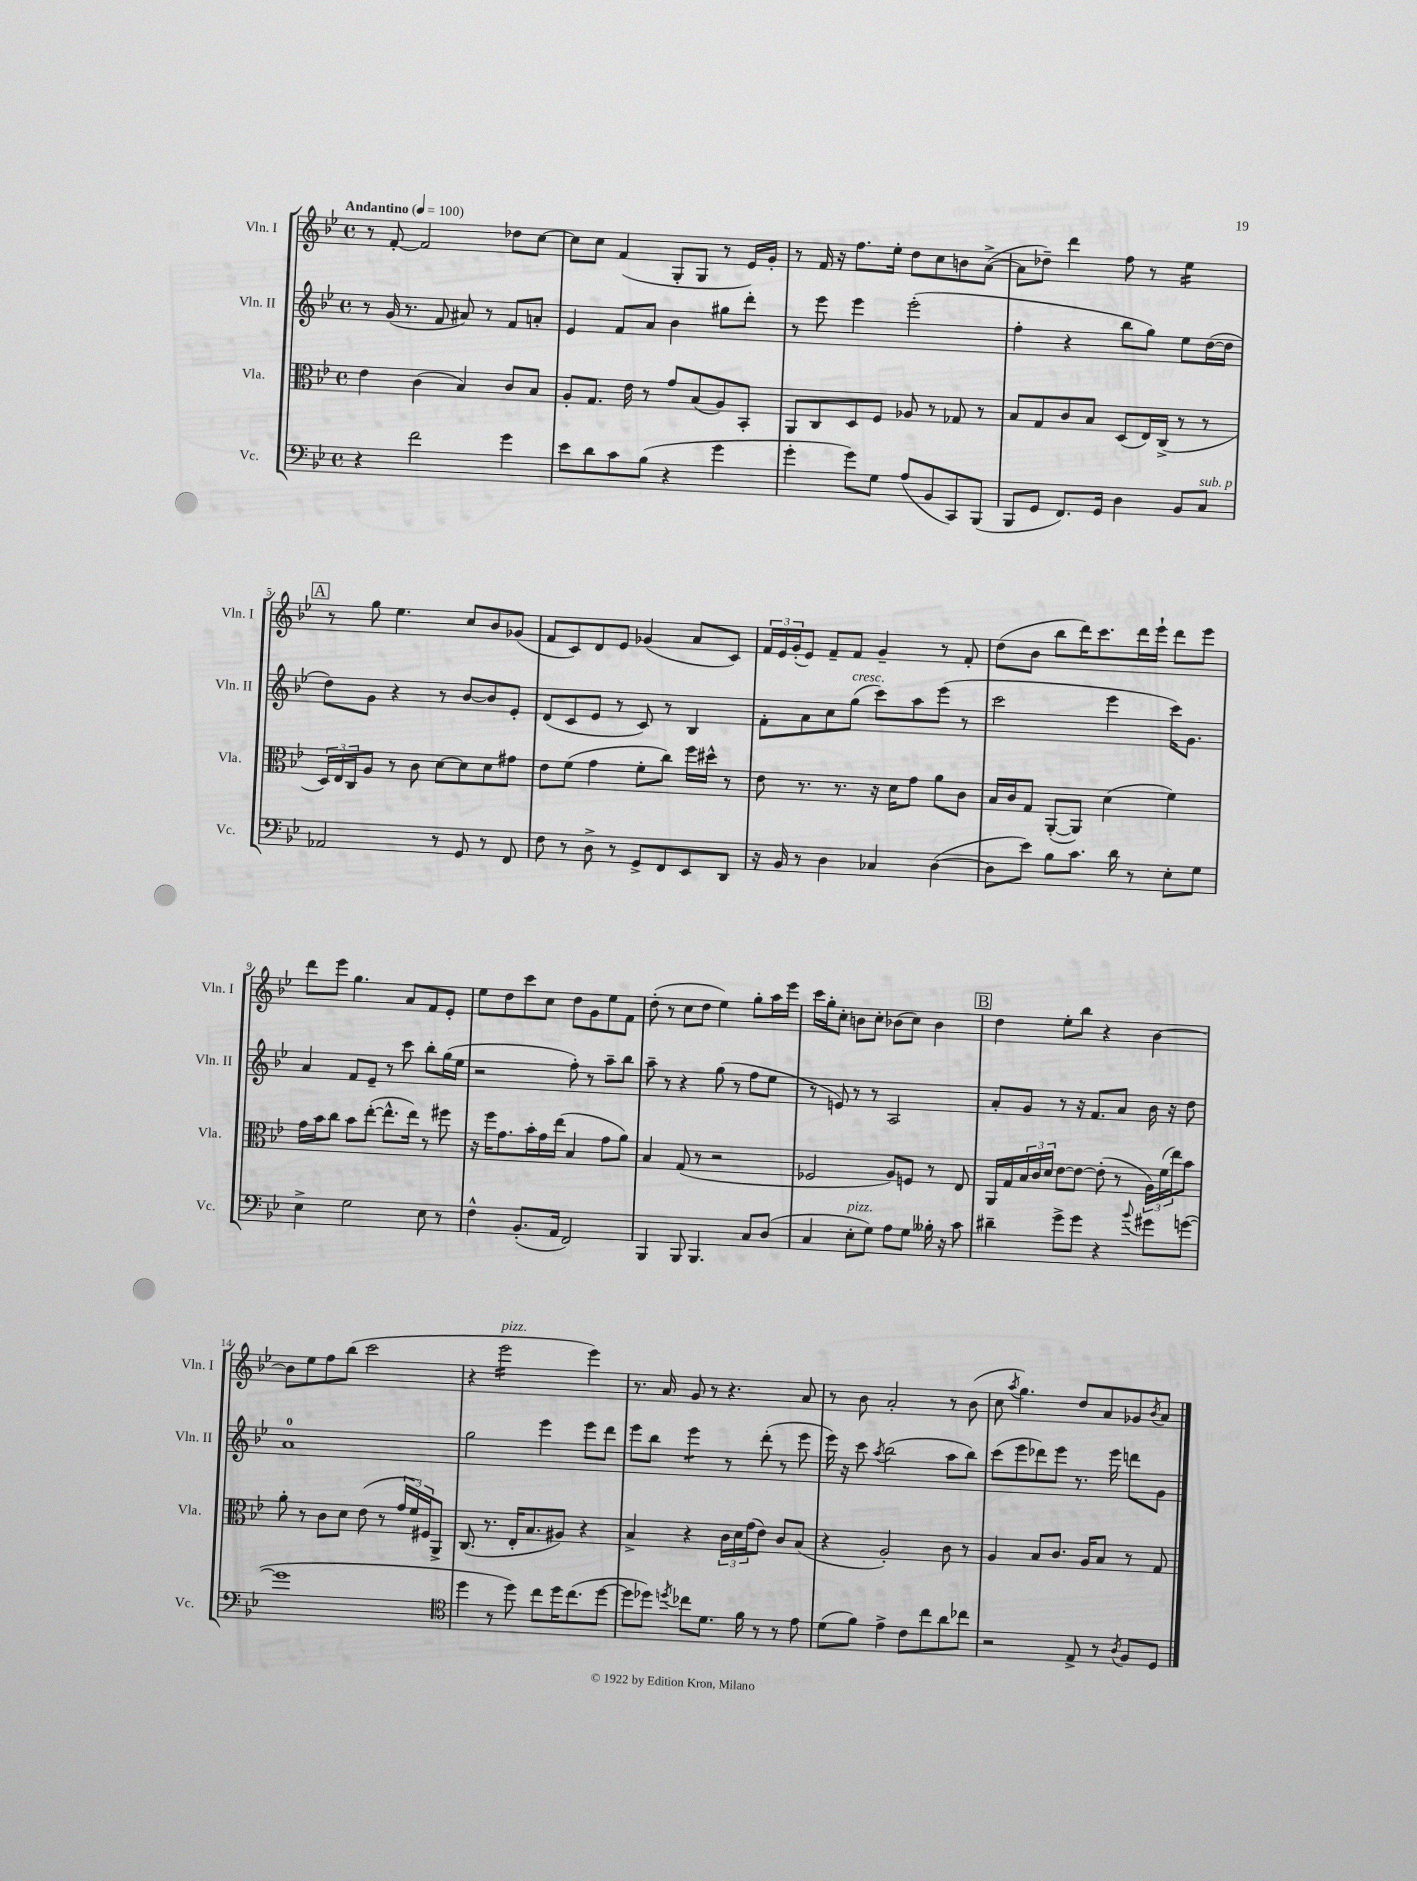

**kern	**kern	**kern	**kern
*part4	*part3	*part2	*part1
*staff4	*staff3	*staff2	*staff1
*I"Vc.	*I"Vla.	*I"Vln. II	*I"Vln. I
*I'Vc.	*I'Vla.	*I'Vln. II	*I'Vln. I
*clefF4	*clefC3	*clefG2	*clefG2
*k[b-e-]	*k[b-e-]	*k[b-e-]	*k[b-e-]
*M4/4	*M4/4	*M4/4	*M4/4
*met(c)	*met(c)	*met(c)	*met(c)
*MM100	*MM100	*MM100	*MM100
=1	=1	=1	=1
!	!	!	!LO:TX:a:B:t=Andantino
4r	4e-\	8r	8r
.	.	(16g/	[8f'/
.	.	8.r	.
2f\	(4c\	.	2f/]
.	.	8f/	.
.	4B-/)	8a#X/)	.
.	.	8r	.
4g\	8c/L	8f/L	8dd-X\L
.	8B-/J	8an'/J	[8cc\J
=2	=2	=2	=2
8e-\L	8A'/L	4e-/	8cc\L]
8d\	8.G/J	.	8cc\J
8c\	.	8f/L	(4f/
.	16e-\	.	.
(8B-\J	8r	8a/J	.
4r	8g/L	4b-\	8G'/L
.	(8B-/	.	8G/J
4g\	8A/)	8gg#X\L	8r
.	8BB-'/J	8ddd'\J	16e-/LL)
.	.	.	16g'/JJ
=3	=3	=3	=3
4g'\	8AA/L	8r	8r
.	8C/	8eee-\	16f/
.	.	.	16r
8g\L)	8D/	4eee-\	8.ff\L
8G\J	8F/J	.	.
.	.	.	16ee-'\Jk
(8A/L	8A-X/	(2eee-'\	8dd\L
8BB-/	8r	.	8cc\
8CC/)	8G-X/	.	8bn\
(8BBB-/J	8r	.	([8a^\J
=4	=4	=4	=4
8BBB-/L	8B-/L	4ff'\	8a\L]
8GG/J	8G/	.	8dd-X~\J)
8.FF/L)	8c/	4r	4ddd\
.	8B-/J	.	.
16GG/Jk	.	.	.
4D\	(8D/L	8bb-\L	8ff\
.	16E-/L)	8gg\J)	8r
.	(16C^/JJ	.	.
*	*	*	*tremolo
8BB-/L	8r	8ee-\L	16ee-\LL
.	.	.	16ee-\
!LO:TX:a:i:t=sub. p	!	!	!
8C/J	8r	([16dd\L	16ee-\
.	.	16dd\JJ]	16ee-\JJ
*	*	*	*Xtremolo
!!LO:LB:g=z
!!LO:REH:place=s1:t=A
=5	=5	=5	=5
2AA-X/	24D/LL)	8dd\L)	8r
.	24E-/	.	.
.	24C/J	.	.
.	8A/J	8g\J	8gg\
.	8r	4r	4.ee-\
.	8c\	.	.
8r	[8d\L	8r	.
8GG/	8d\]	[8b-/L	8cc/L
8r	8d\	8b-/]	8b-/
8FF/	8g#X\J	8e-'/J	(8g-X/J
=6	=6	=6	=6
8F\	8e-\L	(8d/L	8f/L
8r	(8f\J	8c/	8c/)
8D^\	4g\	8e-/J	8d/
8r	.	8r	8e-/J
8GG^/L	8f'\L	8c/)	(4g-X/
8FF/	8cc\J)	8r	.
8EE-/	16ff\LL	4B-/	8a/L
.	16dd#X^^\JJ	.	.
8DD/J	8r	.	8c/J)
=7	=7	=7	=7
16r	8e-\	8f'\L	24f/LL
.	.	.	24e-/
16BB-/	.	.	.
.	.	.	(24g'/J
8r	8.r	8a\	8e-/J)
4D\	.	8cc\	8f~/L
.	8.r	.	.
!	!	!LO:TX:a:i:t=cresc.	!
.	.	(8gg\J	8f/J
4C-X/	16r	8ccc\L)	4g~/
.	16d\KL	.	.
.	8g\J	8aa\	.
([4D\	8a\L	(8eee-\J	8r
.	8c\J	8r	8f'/
=8	=8	=8	=8
8D\L]	16B-/LL	2ccc\	(8dd\L
.	16c/J	.	.
8e-\J)	8G/J	.	8b-\J
8B-\L	([8AA'/L	.	8bb-\L
8.c\J	8AA/J])	.	16ddd\K)
.	.	.	8.ccc\
.	(4d\	4eee-\	.
16d\	.	.	.
8r	.	.	16ddd\L
.	.	.	16eee-`\JJ
8E-'\L	4f\)	16ccc\KL)	8ddd\L
.	.	8.g\J	.
8G\J	.	.	8eee-\J
!!LO:LB:g=z
=9	=9	=9	=9
4E-^\	16g\LL	4a/	8ddd\L
.	16b-\J	.	.
.	8cc\J	.	8eee-\J
2G\	8b-\L	8f/L	4.gg\
.	([8ee-'\J	8e-~/J	.
.	8.ee-^^\L]	8r	.
.	.	8ccc\	8a/L
.	16ee-\Jk)	.	.
8E-\	8r	8bb-'\L	8f/
8r	8ff#X\	(16gg\L	8e-'/J
.	.	16ee-\JJ	.
=10	=10	=10	=10
4F^^\	16r	2r	8ee-\L
.	16ff\KL	.	.
.	8.g\	.	8dd\
(8.BB-'/L	.	.	8ccc\
.	16b-'\L	.	.
.	16g\	.	8cc\J
16AA/Jk	(16ee-\JJ	.	.
2FF/)	4B-/	8ff'\)	8dd\L
.	.	8r	8g\
.	8g\L	8aa~\L	8ee-\
.	8a\J)	8bb-\J	8f\J
=11	=11	=11	=11
4BBB-/	4B-/	8aa~\	(8dd'\
.	.	8r	8r
8BBB-/	(8G/	4r	8cc\L
4.BBB-/	8r	.	8dd\J
.	2r	(8gg\	4ee-\)
.	.	8r	.
8C/L	.	8ff\L	8gg'\L
(8D/J	.	8ee-\J	16aa\L
.	.	.	16eee-\JJ
=12	=12	=12	=12
4C/	2F-X/	8r	16ccc\LL
.	.	.	16gg'\J
.	.	8en/)	8cc'\J
!LO:TX:a:i:t=pizz.	!	!	!
8E-'\L	.	8r	8bn\L
8G\J)	.	8r	8cc'\J
8A\L	8A/L)	2A/	(8b-X\L
8G\J	8Fn/J	.	8cc\J)
16B--X'\	8r	.	4b-\
16r	.	.	.
8c\	8E-/	.	.
!!LO:REH:place=s1:t=B
=13	=13	=13	=13
4d#X~\	16AA/LL	8a'/L	4dd\
.	16G/	.	.
.	24B-/	8g/J	.
.	24c/	.	.
.	24d/JJ	.	.
8g^\L	[8e-\L	8r	8ee-'\L
8g\J	8e-\J_	16r	8bb-\J
.	.	8.f/L	.
4r	(8e-'\]	.	4r
.	8r	8a/J	.
8qqb-/	.	.	.
8g#X\L	24A\LL)	16b-\	[4b-\
.	(24f\	.	.
.	.	16r	.
.	24ee-\J)	.	.
([8gn\J	8b-\J	8dd\	.
!!LO:LB:g=z
=14	=14	=14	=14
1g]	8a'\	1a	8b-\L]
.	8r	.	8ee-\
.	8c\L	.	8ff\
.	8d\J	.	(8bb-\J
.	(8e-\	.	2ccc\
.	8r	.	.
.	24g/LL	.	.
.	24f/)	.	.
.	24F#X/J	.	.
.	8AA^/J	.	.
=15	=15	=15	=15
*clefC4	*	*	*
4dd\	(8.C/	2gg\	4r
.	8.r	.	.
!	!	!	!LO:TX:a:i:t=pizz.
*	*	*	*tremolo
8r	.	.	16eee-\LL
.	.	.	16eee-\
8dd\)	16E-'/KL	.	16eee-\
.	8.B-/	.	16eee-\
8cc\L	.	4eee-\	16eee-\
.	.	.	16eee-\
16dd\K	8A#X/J)	.	16eee-\
(8.cc\	.	.	16eee-\JJ
*	*	*	*Xtremolo
.	4r	8eee-\L	4eee-\)
[8dd\J	.	8ddd\J	.
=16	=16	=16	=16
8dd\L]	4B-^/	8eee-\L	8.r
8dd-X\J)	.	8bb-\J	.
.	.	.	16a/
8qddn/	.	.	.
*	*	*tremolo	*
8cc-X\L	4r	8eee-\L	8g/
8.d\J	.	8eee-\J	8r
*	*	*Xtremolo	*
.	24c\LL	8r	4.r
.	24d\	.	.
16f\	.	.	.
.	(24g\J	.	.
8r	8e-\J)	(8ddd'\	.
8r	8c/L	8r	.
8e-\	(8B-/J	8eee-\	8a/
=17	=17	=17	=17
(8d\L	4r	16eee-\)	8r
.	.	16r	.
8f\J)	.	8ccc\	8b-\
.	.	8qaa/	.
4e-^\	2A'/)	(2bb-\	2a'/
8c\L	.	.	.
8cc\	.	.	.
8a\	8c\	8aa\L	8r
8cc-X\J	8r	8bb-\J)	(8b-\
=18	=18	=18	=18
2r	4A/	(8ccc\L	8cc\
.	.	.	8qaa/
.	.	8eee-\	4.gg\)
.	8B-/L	8ddd-X\)	.
.	8.c/J	8eee-\J	.
8E-^/	.	8.r	8dd/L
.	16A/KL	.	.
8r	8B-/J	.	8a/
.	.	16eee-\	.
8qA/	.	.	.
8F/L	8r	8dddn\L	8g-X/
.	.	.	8qb-/
8D/J	8G/	8g\J	8a/J
==	==	==	==
*-	*-	*-	*-
